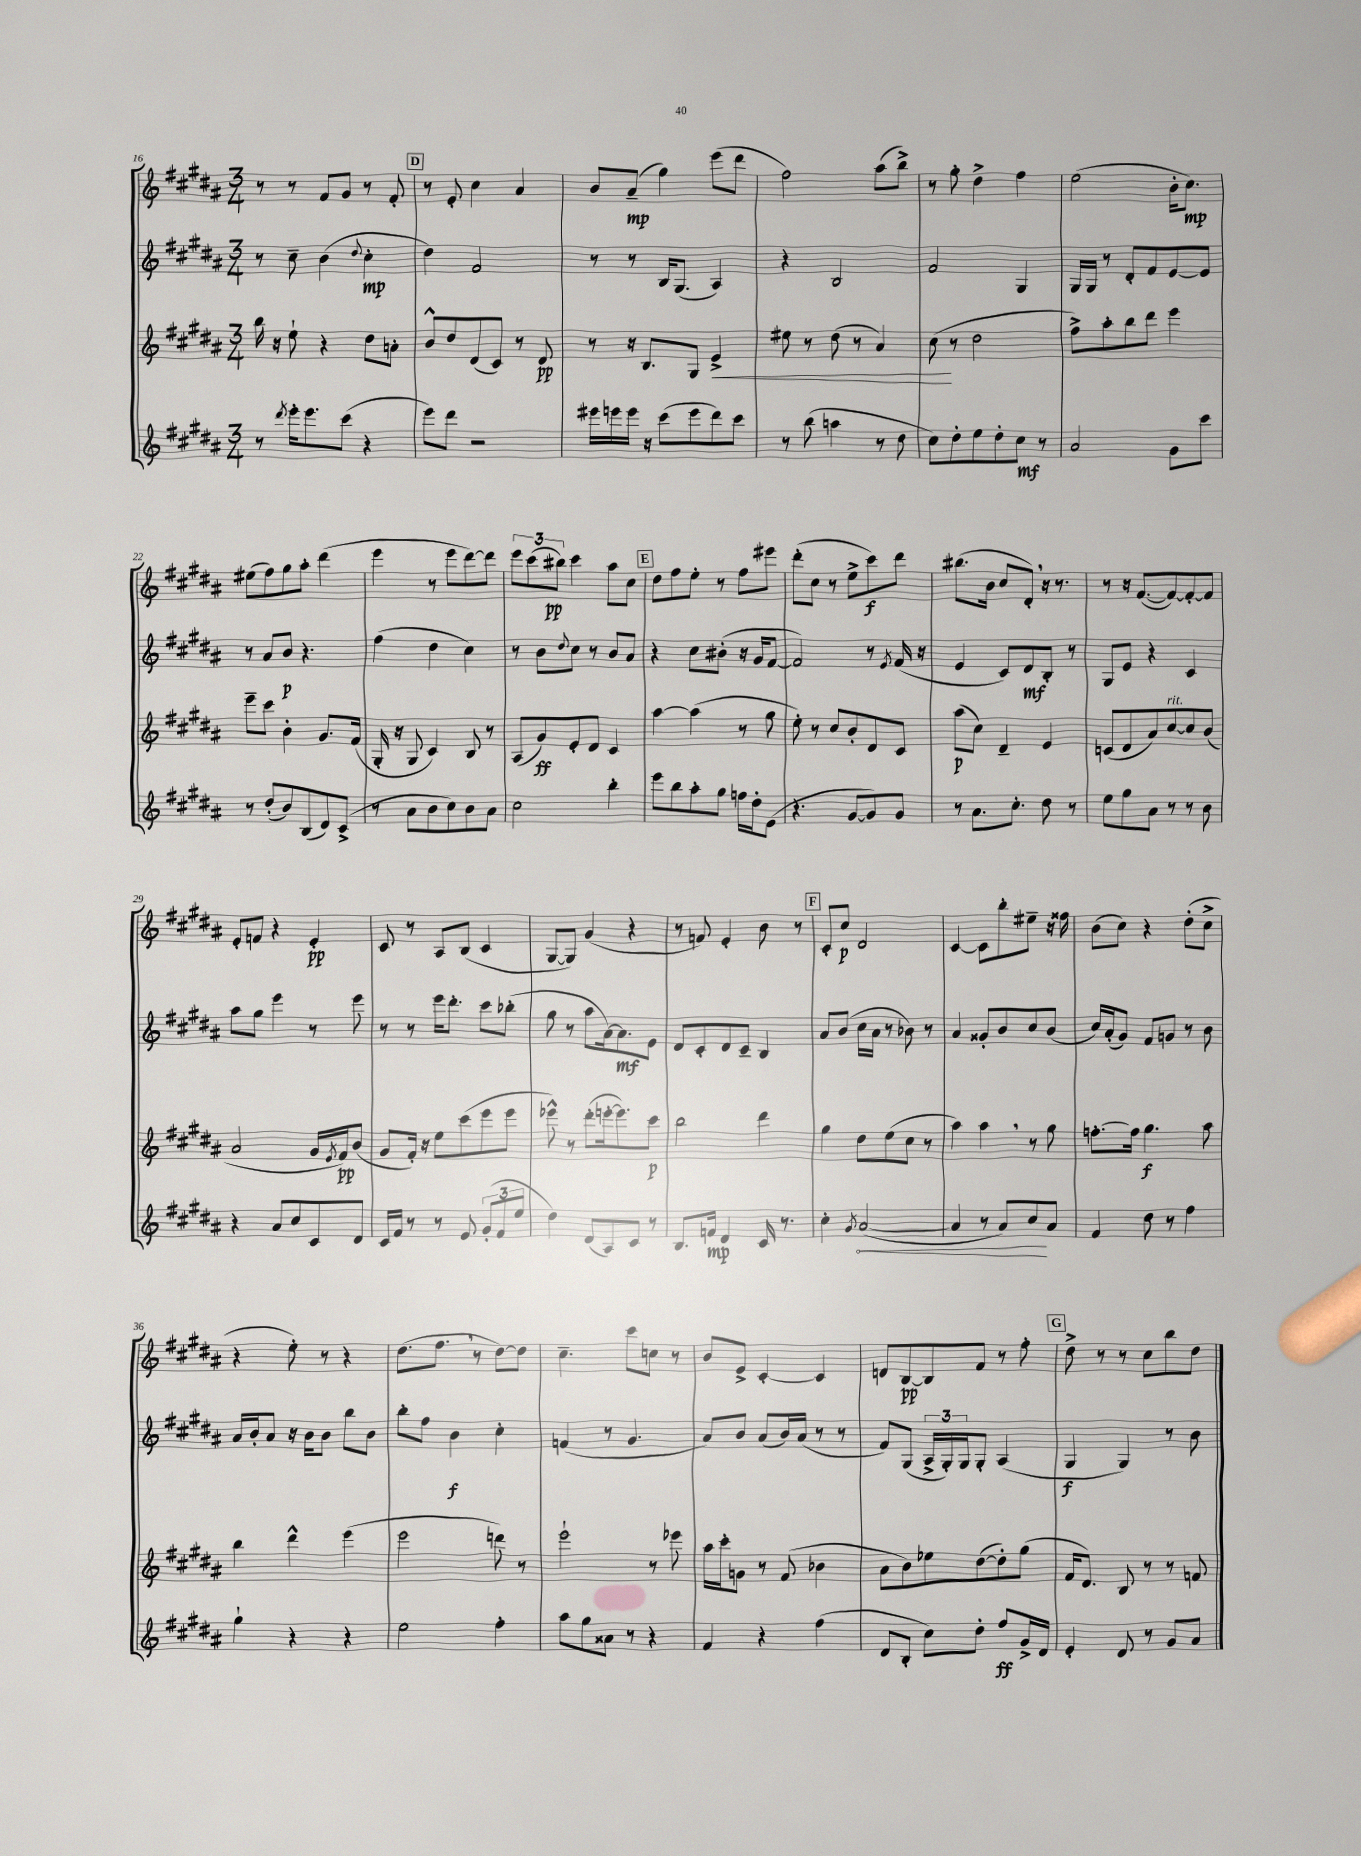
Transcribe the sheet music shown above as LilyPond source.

<<
\new StaffGroup <<
\new Staff = "s0" {
    \clef treble \key b \major \numericTimeSignature \time 3/4
    r8 r8 fis'8 gis'8 r8 fis'8-. |
    \mark \markup { \box "D" } r8 e'8-. cis''4 ais'4 |
    b'8 ais'8--\mp( gis''4) e'''8( dis'''8 |
    fis''2) ais''8( b''8->) |
    r8 gis''8-. dis''4-> fis''4 |
    e''2( b'16-. cis''8.\mp) |
    eis''8( fis''8) gis''8 ais''8-. dis'''4( |
    e'''4 r8 e'''8 dis'''8~) dis'''8 |
    \tuplet 3/2 { e'''8 cis'''8( bis''8\pp) } cis'''4 ais''8 cis''8 |
    \mark \markup { \box "E" } dis''8 fis''8 e''8-. r8 fis''8 eis'''8 |
    dis'''8-.( cis''8 r8 e''8-> cis'''8\f) dis'''8 |
    bis''8.( b'16 cis''8 dis'8-.) \breathe r16 r8. |
    r8 r16 fis'8.~( fis'8~) fis'8~-. fis'8 |
    e'8-. f'8 r4 e'4-.\pp |
    cis'8 r8 ais8 b8( cis'4 |
    gis8~ gis8) gis'4( r4 |
    r8 f'8) e'4-. b'8 r8 |
    \mark \markup { \box "F" } cis'8-. cis''8\p dis'2 |
    cis'4~ cis'8 b''8-. eis''8-- r16 fisis''16 |
    b'8( cis''8) r4 dis''8-.( cis''8-> |
    r4 e''8-.) r8 r4 |
    dis''8.( fis''8. \breathe r8 dis''8~) dis''8 |
    cis''4.-- cis'''8 c''8 r8 |
    b'8 e'8-> cis'4~-. cis'4 |
    d'8 b8~\pp b8 fis'8 r8 fis''8-. |
    \mark \markup { \box "G" } dis''8-> r8 r8 cis''8 b''8 dis''8 \bar "|." |
}
\new Staff = "s1" {
    \clef treble \key b \major \numericTimeSignature \time 3/4
    r8 cis''8-- b'4( \appoggiatura { dis''8 } cis''4-.\mp |
    \mark \markup { \box "D" } dis''4) fis'2 |
    r8 r8 b16 gis8.( ais4) |
    r4 b2 |
    fis'2 gis4 |
    gis16 gis16 r8 dis'8-. fis'8 e'8~ e'8 |
    r8 ais'8 b'8\p r4. |
    fis''4( dis''4 cis''4) |
    r8 b'8 \appoggiatura { dis''8 } cis''8 r8 b'8 ais'8 |
    \mark \markup { \box "E" } r4 cis''8 bis'8-.( r16 gis'16 fis'8~ |
    fis'2) r8 \acciaccatura { e'8 } fis'16( r16 |
    e'4 cis'8) dis'8\mf b8-. r8 |
    gis8 e'8 r4 cis'4 |
    ais''8 gis''8 e'''4 r8 e'''8 |
    r8 r8 e'''16 dis'''8.-. cis'''8 bes''8-.( |
    gis''8 r8 ais''8 ais'16~) ais'8.\mf e'8 |
    dis'8 cis'8-. dis'8 cis'8-- b4 |
    \mark \markup { \box "F" } ais'8 b'8( cis''16 ais'16 r8 bes'8) r8 |
    ais'4 gisis'8-. b'8 cis''8 b'8( |
    cis''16) ais'16-.( gis'8) fis'8 g'8 r8 b'8 |
    ais'16 b'16-. ais'8 r16 b'16 b'8 b''8 b'8 |
    b''8-. fis''8 b'4\f cis''4-. |
    f'4( r8 gis'4. |
    ais'8) b'8 ais'8( b'16) ais'16( r8 r8 |
    fis'8) gis8( \tuplet 3/2 { ais16-> gis16-.) gis16 } gis8-. ais4( |
    \mark \markup { \box "G" } gis4\f gis4) r8 b'8 \bar "|." |
}
\new Staff = "s2" {
    \clef treble \key b \major \numericTimeSignature \time 3/4
    b''16 r16 e''8-! r4 dis''8 a'8-. |
    \mark \markup { \box "D" } b'8-^ dis''8 dis'8( cis'8) r8 dis'8\pp |
    r8 r16 b8. gis8 e'4->\< |
    eis''8 r8 dis''8( r8 ais'4) |
    cis''8\!( r8 dis''2 |
    fis''8->) ais''8-. b''8 dis'''8 e'''4 |
    e'''8-- cis'''8 b'4-. gis'8. fis'16( |
    gis16-. r16 gis8 cis'4) b8 r8 |
    ais8( gis'8\ff) e'8-. dis'8 cis'4 |
    \mark \markup { \box "E" } ais''4~ ais''4( r8 gis''8 |
    e''8-.) r8 cis''8 b'8-. dis'8 cis'8 |
    ais''8\p( cis''8) dis'4-- e'4 |
    c'8( dis'8 ais'8) cis''8~^\markup { \italic "rit." } cis''8 b'8( |
    ais'2 gis'16 \acciaccatura { e'8 } fis'16\pp) b'8( |
    gis'8 fis'16-.) r16 e''8 cis'''8( e'''8 e'''8 |
    ees'''8-^) r8 dis'''8-.( e'''16~-. e'''8.) cis'''8\p |
    b''2 dis'''4 |
    \mark \markup { \box "F" } gis''4 dis''8 e''8( cis''8 r8 |
    ais''4) ais''4 \breathe r8 gis''8 |
    f''8.~-. f''16 gis''4.\f ais''8 |
    b''4 dis'''4-^ e'''4( |
    e'''2 d'''8) r8 |
    e'''2-! r8 ees'''8 |
    ais''16 cis'''16-. g'8 r8 fis'8( bes'4 |
    ais'8 b'8) ees''8 dis''8~( dis''8-.) gis''8( |
    \mark \markup { \box "G" } fis'16 dis'8.) b8 r8 r8 f'8 \bar "|." |
}
\new Staff = "s3" {
    \clef treble \key b \major \numericTimeSignature \time 3/4
    r8 \acciaccatura { dis'''8 } e'''16-. e'''8. cis'''8( r4 |
    \mark \markup { \box "D" } e'''8) dis'''8 r2 |
    eis'''16 e'''16 e'''16 r16 cis'''8( e'''8 dis'''8) cis'''8 |
    r8 b''8( a''4 r8 dis''8 |
    cis''8) dis''8-. e''8 dis''8-. cis''8\mf r8 |
    ais'2 gis'8 cis'''8 |
    r8 dis''8-.( b'8) b8( dis'8) cis'8->( |
    r8 ais'8 b'8 cis''8) b'8 ais'8 |
    cis''2 b''4-. |
    \mark \markup { \box "E" } e'''8 b''8 ais''8-. gis''8 f''16 dis''16-. e'8( |
    r4. gis'8~ gis'8) gis'8 |
    r8 ais'8. cis''8.-. dis''8 r8 |
    e''8 gis''8 ais'8 r8 r8 b'8 |
    r4 ais'8 cis''8 cis'8 dis'8 |
    cis'16 fis'16 r8 r8 e'8 \tuplet 3/2 { gis'8-.( fis'8 e''8 } |
    dis''4) dis'8( ais8) cis'8 r8 |
    b8. f'16\mp dis'4 cis'16 r8. |
    \mark \markup { \box "F" } cis''4-. \acciaccatura { gis'8 } \once \override Hairpin.circled-tip = ##t ais'2~\<( |
    ais'4 r8 ais'8) cis''8\! ais'8 |
    fis'4 dis''8 r8 fis''4 |
    gis''4-! r4 r4 |
    e''2 fis''4-. |
    ais''8 gis''8 aisis'8 r8 r4 |
    fis'4 r4 fis''4( |
    dis'8 b8-. cis''8) dis''8-. fis''8\ff gis'16-> dis'16 |
    \mark \markup { \box "G" } e'4-. dis'8 r8 gis'8 ais'8 \bar "|." |
}
>>
>>
\layout { \context { \Score currentBarNumber = #16 } }
